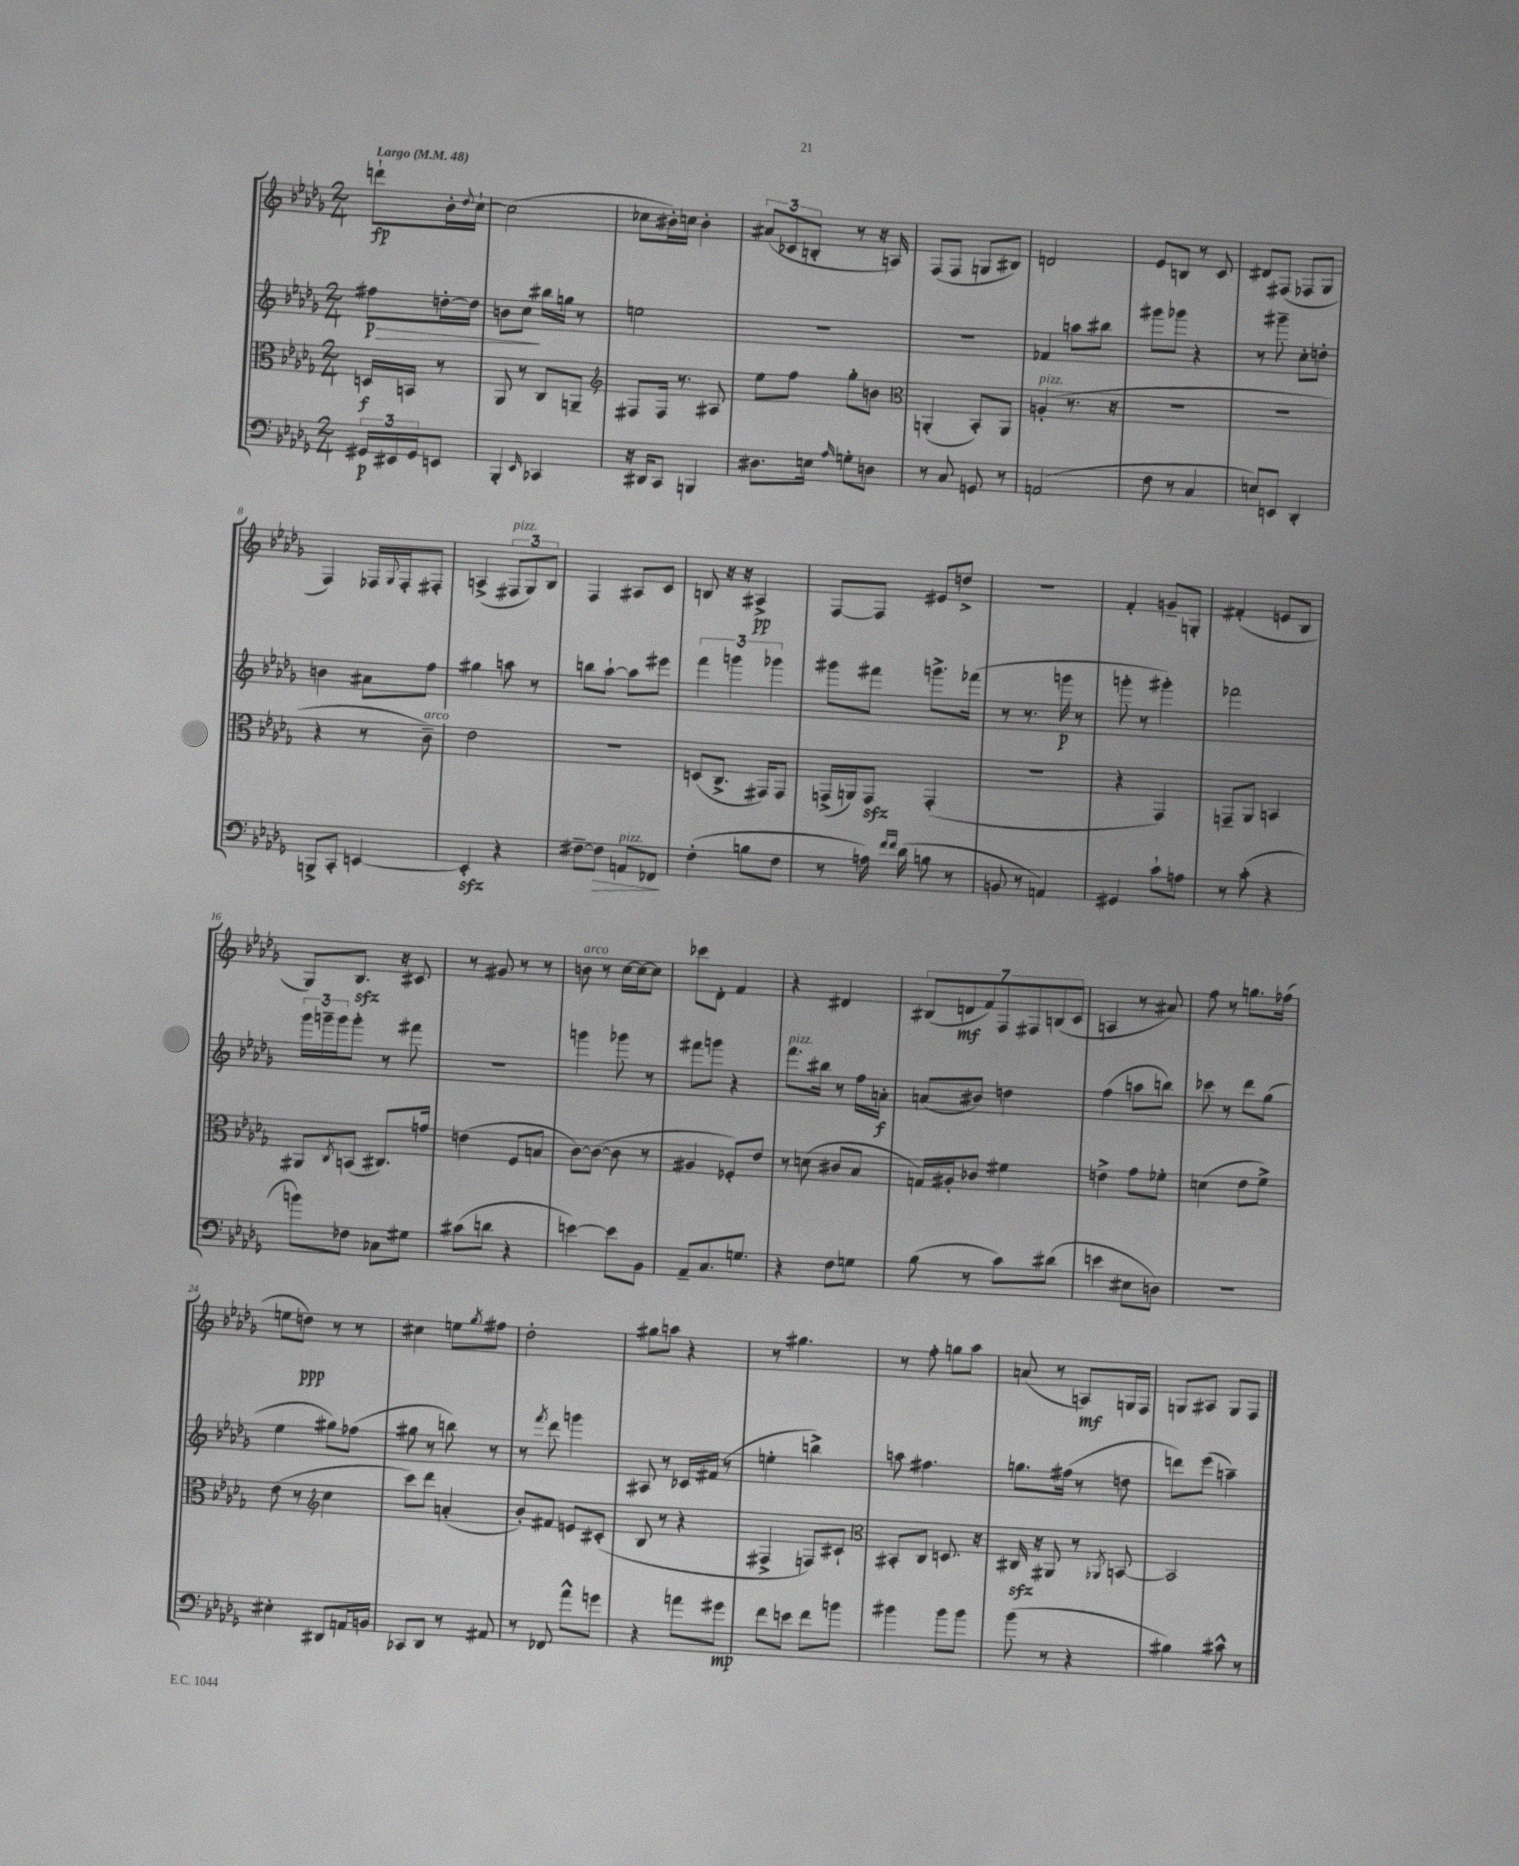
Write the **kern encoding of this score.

**kern	**kern	**kern	**kern
*staff4	*staff3	*staff2	*staff1
*clefF4	*clefC3	*clefG2	*clefG2
*k[b-e-a-d-g-]	*k[b-e-a-d-g-]	*k[b-e-a-d-g-]	*k[b-e-a-d-g-]
*M2/4	*M2/4	*M2/4	*M2/4
*MM48	*MM48	*MM48	*MM48
24GG#/LL	16D/LL	8ff#\L	8ddd`\L
24EE#/	.	.	.
.	16BB/JJ	.	.
24GG#/J	.	.	.
8EE/J	8r	[16dd'\L	16b-'\L
.	.	.	8qqdd-/
.	.	16dd\]JJ	[16cc`\JJ
=	=	=	=
4BBB-'/	8AA-/	8b\L	(2cc\]
.	8r	8cc\J	.
16qqEE-/	.	.	.
4CC-/	8C/L	16bb#\LL	.
.	.	16gg\JJ	.
.	8AA~/J	8r	.
=	=	=	=
*	*clefG2	*	*
16r	8F#/L	2ee\	8cc-\L
16DD#/LK	.	.	.
8CC/J	16F#/Jk	.	16b#'\L)
.	8.r	.	16cc\JJ
4BBB/	.	.	4b#'\
.	8A#/	.	.
=	=	=	=
8.D#\L	8ee-\L	2r	(12a#/L
.	.	.	12c-/
.	8ff\J	.	.
.	.	.	12B'/J
16E\Jk	.	.	.
16qqA-/	.	.	.
8G'\L	8gg-'\L	.	8r
8D\J	8b\J	.	16r
.	.	.	16A/)
=	=	=	=
*	*clefC3	*	*
8r	(4AA'/	2r	(8F/L
8C/	.	.	8F/J
8GG/	8BB-'/L)	.	8G/L
8r	8AA/J	.	8B#/J)
=	=	=	=
(2AA/	(4A'/	4f-/	2d/
.	8.r	8aa\L	.
.	.	8bb#\J	.
.	16r	.	.
=	=	=	=
8F\	2r	8ggg#\L	8e-/L
8r	.	8ggg-\J	8B/J
4C/	.	4r	8r
.	.	.	8c/
=	=	=	=
8E/L)	2r	8r	8d#/L
8EE/J	.	8ggg#~\	(8F#/J
4DD-'/	.	8cc'\L	8F-/L
.	.	8dd'\J	8G-/J
=	=	=	=
8BBB^/L	4r	4b\	4F/)
8CC'/J	.	.	.
[4EE/	8r	8a#\L	16F-/LL
.	.	.	8qqG-/
.	.	.	16F-'/J
.	8c~\)	8ff\J	8F#'/J
=	=	=	=
4EE'/]	2e-\	4gg#\	(4A^/
4r	.	8aa\	12F#/L
.	.	.	12G-/)
.	.	8r	.
.	.	.	12B-/J
=	=	=	=
[8F#~\L	2r	8bb\L	4F/
8F#\]J	.	[8aa-`\J	.
8AA/L	.	8aa-\]L	8A#/L
8FF-/J	.	8eee#\J	8c/J
=	=	=	=
(4F'\	(8D/L	6fff\	8B/
.	8.C^/J	.	16r
.	.	6ggg\	.
.	.	.	16r
8B\L	.	.	4A#^/
.	16GG#/LK)	.	.
.	.	6ggg-\	.
8F\J	8GG#/J	.	.
=	=	=	=
8r	(16GG^/LL	8ggg#\L	[8F/L
.	16AA/J)	.	.
16A\)	8GG/J	8fff#\J	8F/]J
16qqf/LL	.	.	.
16qqf/JJ	.	.	.
(16d-\	.	.	.
8B\	(4GG'/	8.ggg^\L	8e#/L
8r	.	.	8dd^/J
.	.	(16fff-\Jk	.
=	=	=	=
8BB/	2r	8r	2r
8r	.	8.r	.
4AA/)	.	.	.
.	.	16ggg\	.
.	.	8r	.
=	=	=	=
4GG#/	4r	8ggg'\	4f'/
.	.	8r	.
8c`\L	4GG-/)	4ggg#'\)	8g~/L
8A\J	.	.	8G'/J
=	=	=	=
8r	8GG~/L	2fff-\	(4f#'/
(8c'\	8AA-/J	.	.
4r	4BB/	.	8e/L
.	.	.	8B-/J
=	=	=	=
8b\L)	8AA#/L	24ggg-\LL	8G-/L)
.	.	24ggg~\	.
.	.	24ggg\J	.
.	8qC/	.	.
8F-\J	(8BB/J	8ggg'\J	8.B-/J
8C-\L	8.C#/L)	8r	.
.	.	.	16r
8G#\J	.	8fff#\	8c#/
.	16g/Jk	.	.
=	=	=	=
(8c#\L	(4e\	2r	8r
8d\J	.	.	8g#/
4r	8F/L	.	8r
.	8B/J	.	8r
=	=	=	=
[4e\)	[8c\L)	4ggg\	8b\
.	(8c\_J	.	8r
8e\]L	8c\]	8ggg-\	[16cc\LL
.	.	.	16cc\_J
8BB-\J	8r	8r	8cc\]J
=	=	=	=
8AA-~/L	4A#/	8fff#\L	8ccc-\L
8.C/	.	8ggg\J	8d-'\J
.	8F-'/L)	4r	4f/
8.G/J	.	.	.
.	8e-/J	.	.
=	=	=	=
4r	8r	8.fff\L	4r
.	(8d\	.	.
.	.	16bb#\Jk	.
8F\L	8c#/L	8r	4d#/
8G\J	8B-/J	16ff\LL	.
.	.	16a'\JJ	.
=	=	=	=
(8B-\	16G/LL)	(8a/L	(14B#/L
.	16A#'/J	.	.
.	.	.	14d/
8r	8c-/J	8b#/J)	.
.	.	.	14f/)
.	.	.	14F/
8c\L)	4f#\	4dd\	.
.	.	.	14F#/
.	.	.	(14B/
(8d#\J	.	.	.
.	.	.	14c/J
=	=	=	=
4e\	4e^\	(4ff\	4A/
8E#\L	8g-\L	8aa\L	8r
8D\J)	8f-'\J	8bb\J)	8a#/)
=	=	=	=
2r	(4d\	8ccc-\	8ff\
.	.	8r	8r
.	8e-\L	8ddd-\L	8.gg\L
.	8f^\J)	(8gg-\J	.
.	.	.	(16ff-\Jk
=	=	=	=
4E#'\	(8e-\	4ee-\	8ee\L
.	8r	.	8dd\J)
*	*clefG2	*	*
8DD#/L	4cc\	8gg#\L)	8r
16AA/L	.	(8ff-\J	8r
16BB/JJ	.	.	.
=	=	=	=
8CC-/L	8ccc\L)	8gg#\	4cc#\
8DD-/J	8ddd-\J	8r	.
8r	(4a'/	8bb\)	8ee\L
.	.	.	8qgg-/
8AA#/	.	8r	8ff#\J
=	=	=	=
8r	8b-'/L)	8r	2dd-'\
.	.	8qfff/	.
8FF-/	8f#/J	8ddd-\	.
8a-^^\L	8e/L	4ggg\	.
8g\J	(8c#'/J	.	.
=	=	=	=
4r	8B-/	8A#/	8gg#\L
.	8r	8r	8aa\J
8a\L	4r	16c-/LL	4r
.	.	(16f#/JJ	.
8g#\J	.	8r	.
=	=	=	=
8f\L	4F#^/	4ee'\	8r
8e\J	.	.	4.gg#\
8f\L	8F/L)	4bb^\)	.
8b\J	8c#`/J	.	.
=	=	=	=
*	*clefC3	*	*
4b#\	8BB#'/L	8aa\	8r
.	8C/J	4.ff#\	8ff'\
8b#\L	8.D/	.	8gg\L
8b#\J	.	.	8aa-\J
.	16r	.	.
=	=	=	=
(8b-\	16C#/	8.gg\L	(8a/
.	16r	.	.
8r	8AA#/	.	8r
.	.	(16ff#\Jk	.
4r	8r	8r	8A/L)
.	8qAA-/	.	.
.	[8BB/	8dd\	16G/L
.	.	.	16F/JJ
=	=	=	=
4B#\)	2BB/]	8ddd\L)	8G/L
.	.	(8eee-\J	8A#/J
8c#^^\	.	4aa~\)	8G/L
8r	.	.	8F/J
==	==	==	==
*-	*-	*-	*-
